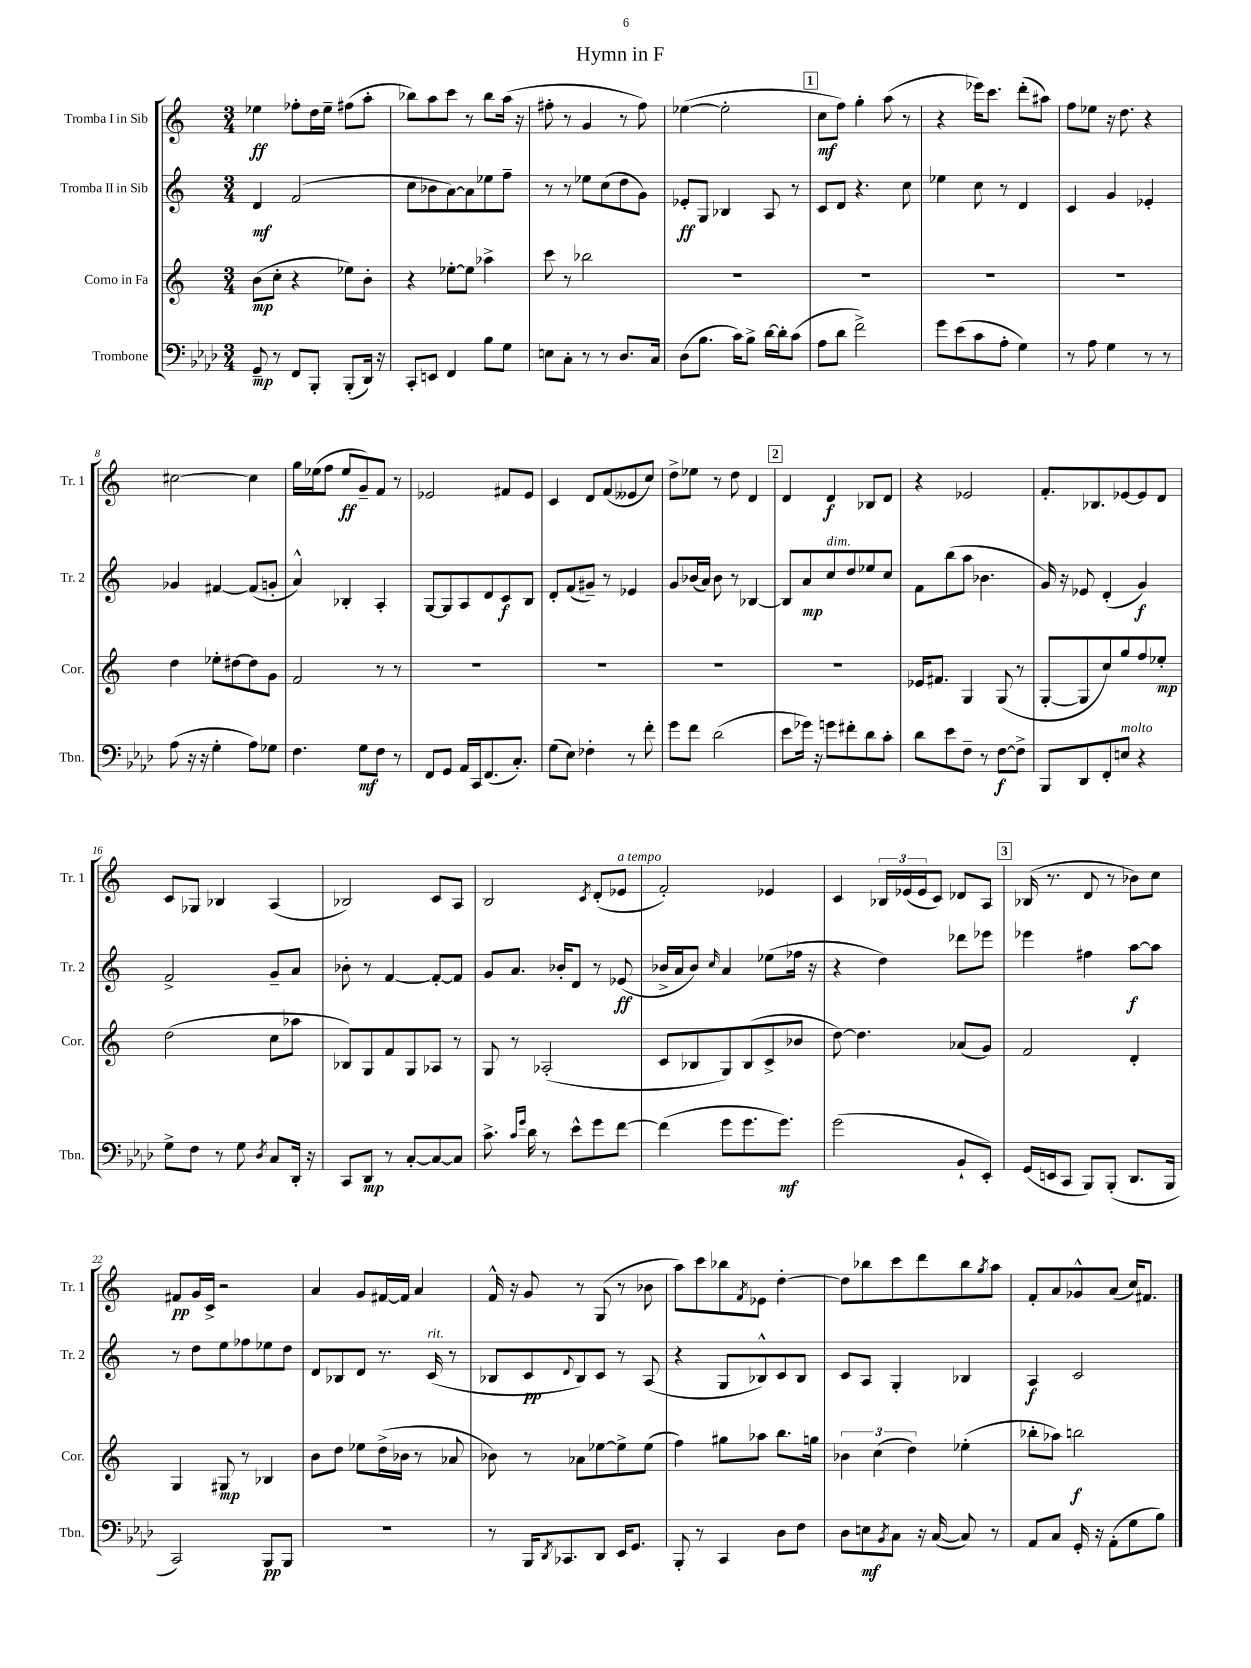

**kern	**kern	**kern	**kern
*staff4	*staff3	*staff2	*staff1
*clefF4	*clefG2	*clefG2	*clefG2
*k[b-e-a-d-]	*k[]	*k[]	*k[]
*M3/4	*M3/4	*M3/4	*M3/4
8GG~/	(8b\L	4d/	4ee-\
8r	8cc'\J	.	.
8FF/L	4r	(2f/	8ff-'\L
8BBB-'/J	.	.	16dd\L
.	.	.	16ee-~\JJ
(8BBB-'/L	8ee-\L)	.	(8ff#\L
16DD-/Jk)	8b'\J	.	8aa'\J
16r	.	.	.
=	=	=	=
8CC'/L	4r	8cc\L	8bb-\L)
8EE/J	.	8b-\	8aa\
4FF/	[8ee-'\L	[8a\)	8ccc\J
.	8ee-\]J	8a\]	8r
8B-\L	4aa-^\	8ee-\	8bb-\L
8G\J	.	8ff~\J	(16aa\Jk
.	.	.	16r
=	=	=	=
8E\L	8ccc\	8r	8ff#'\
8C'\J	8r	8r	8r
8r	2bb-\	8ee-\L	4g/
8r	.	(8cc\	.
8.D-/L	.	8dd\	8r
.	.	8g\J)	8ff#\)
16C/Jk	.	.	.
=	=	=	=
(8D-\L	2.r	8e-'/L	([4ee-\
8.B-\J	.	8G/J	.
.	.	4B-/	2ee-'\]
16c\LK)	.	.	.
8B-^\J	.	.	.
[16d-\LL	.	8A/	.
16d-'\]J	.	.	.
(8c\J	.	8r	.
=	=	=	=
8A-\L	2.r	8c/L	8cc\L
8d-\J	.	8d/J	8ff\J)
2f^\)	.	4.r	4gg'\
.	.	.	(8aa\
.	.	8cc\	8r
=	=	=	=
8g\L	2.r	4ee-\	4r
(8e-\	.	.	.
8c\	.	8cc\	16eee-\LK)
.	.	.	8.ccc\J
8A-'\J	.	8r	.
4G\)	.	4d/	(8ddd'\L
.	.	.	8aa#\J)
=	=	=	=
8r	2.r	4c/	8ff\L
8A-\	.	.	8ee-\J
4G\	.	4g/	16r
.	.	.	8.dd\
8r	.	4e-'/	4r
8r	.	.	.
=	=	=	=
(8A-\	4dd\	4g-/	[2cc#\
16r	.	.	.
16r	.	.	.
4G'\	8ee-'\L	[4f#/	.
.	[8dd#\	.	.
8A-\L)	8dd#\]	(8f#/]L	4cc#\]
8G-\J	8g\J	8g'/J	.
=	=	=	=
4.F\	2f/	4a^^/)	16gg\LL
.	.	.	(16ee-\J
.	.	.	8ff\J
.	.	4B-'/	8ee-/L
8G\L	.	.	8g~/)
8F\J	8r	4A'/	8f/J
8r	8r	.	8r
=	=	=	=
8FF/L	2.r	[8G/L	2e-/
8GG/J	.	8G/]	.
16AA-/LL	.	8A/	.
16CC/J	.	.	.
(8.FF/	.	8d/	.
.	.	8c/	8f#/L
8.C'/J)	.	.	.
.	.	8B/J	8e-/J
=	=	=	=
(8G\L	2.r	8d'/L	4c/
8E-\J)	.	(8f/	.
4F-'\	.	8g#~/J)	8d/L
.	.	8r	(8f/
8r	.	4e-/	8e--/
8f'\	.	.	8cc/J)
=	=	=	=
8g\L	2.r	8g/L	8dd^\L
8f\J	.	(16b-/L	8ee-\J
.	.	16a/JJ)	.
(2d-\	.	8b-\	8r
.	.	8r	8dd\
.	.	[4B-/	4d/
=	=	=	=
8e-\L	2.r	8B-/]L	4d/
16g-\Jk)	.	8a/	.
16r	.	.	.
8g\L	.	8cc/	4d/
8f#'\	.	8dd/	.
8d-\	.	8ee-/	8B-/L
8c'\J	.	8cc/J	8d/J
=	=	=	=
8d-\L	16e-/LK	8f\L	4r
.	8.f#/J	.	.
8e-\	.	(8bb\	.
8F~\J	4G/	8aa\J	2e-/
8r	.	4.b-\	.
[8F\L	(8G/	.	.
8F^\]J	8r	.	.
=	=	=	=
8BBB-/L	[8G'/L	16g/)	8.f'/L
.	.	16r	.
8DD-/	8G/]	8e-/	.
.	.	.	8.B-/
8FF'/	8cc/)	(4d'/	.
8E/J	8gg/	.	[8e-/
4r	8ff/	4g/)	8e-/]
.	8ee-'/J	.	8d/J
=	=	=	=
8G^\L	(2dd\	2f^/	8c/L
8F\J	.	.	8G-/J
8r	.	.	4B-/
8G\	.	.	.
8qD-/	.	.	.
8C/L	8cc\L	8g~/L	(4A/
16DD-'/Jk	8aa-\J	8a/J	.
16r	.	.	.
=	=	=	=
8CC/L	8B-/L)	8b-'\	2B-/)
8DD-/J	8G/	8r	.
8r	8f/	[4f/	.
[8C'/L	8G/	.	.
8C/_	8A-/J	8f'/_L	8c/L
8C/]J	8r	8f/]J	8A/J
=	=	=	=
8.c^\	8G/	8g/L	2B/
.	8r	8.a/J	.
16qqc/LL	.	.	.
16qqg/JJ	.	.	.
16d-\	.	.	.
8r	(2A-'/	.	.
.	.	16b-'/LK	.
8e-^^\L	.	8d/J	.
.	.	.	8qc/
8g\	.	8r	(8d'/L
[8f\J	.	(8e-/	8e-/J
=	=	=	=
(4f\]	8c/L	16b-^/LL	2f'/)
.	.	16a/J	.
.	8B-/	8b-/J)	.
.	.	16qqcc/	.
8g\L	8G/)	4a/	.
8.g\	(8B-/	.	.
.	8c^/	(8ee-\L	4e-/
8.g\J)	.	.	.
.	8b-/J	16ff-\Jk	.
.	.	16r	.
=	=	=	=
(2g\	[8dd\)	4r	4c/
.	4.dd\]	.	.
.	.	4dd\)	24B-/LL
.	.	.	(24e-/
.	.	.	24e-/J
.	.	.	8c/J)
8BB-`/L	(8a-/L	8ddd-\L	8d-/L
8EE-'/J)	8g/J)	8eee-\J	8A/J
=	=	=	=
(16GG/LL	2f/	4eee-\	(16B-/
16EE/J	.	.	8.r
8CC/J	.	.	.
8BBB-/L)	.	4ff#\	8d/
(8BBB-'/J	.	.	8r
8.DD-/L	4d'/	[8aa\L	8b-\L)
.	.	8aa\]J	8cc\J
16BBB-/Jk	.	.	.
=	=	=	=
2CC/)	4G/	8r	8f#/L
.	.	8dd\L	16g/L
.	.	.	16c^/JJ
.	8G#/	8ee\	2r
.	8r	8ff-\	.
8BBB-/L	4B-/	8ee-\	.
8BBB-/J	.	8dd\J	.
=	=	=	=
2.r	8b\L	8d/L	4a/
.	8dd\J	8B-/	.
.	8ee-\L	8d/J	8g/L
.	(16dd^\L	8.r	[16f#/L
.	16b-\JJ	.	16f#/]JJ
.	8r	.	4a/
.	.	(16c/	.
.	8a-/	8r	.
=	=	=	=
8r	8b-\)	8B-/L	16f^^/
.	.	.	16r
16BBB-/LK	8r	8c/	8g/
8qDD-/	.	.	.
8.CC-/	.	.	.
.	.	8qqd/	.
.	8a-\L	8B-/)	8r
8DD-/J	[8ee-\	8c/J	(8G/
16EE-/LK	8ee-^\]	8r	8r
8.GG/J	.	.	.
.	(8ee-\J	(8A/	8b-\
=	=	=	=
8BBB-'/	4ff\)	4r	8aa\L)
8r	.	.	8ccc\
4CC/	8gg#\L	8G/L	8bb-\
.	.	.	8qf/
.	8aa-\J	8B-^^/)	8e-\J
8D-\L	8.bb\L	8c/	[4dd'\
8F\J	.	8B-/J	.
.	16gg\Jk	.	.
=	=	=	=
8D-\L	6b-\	8c/L	8dd\]L
8E\	.	8A/J	8bb-\
.	(6cc\	.	.
8qBB-/	.	.	.
8C\J	.	4G'/	8ccc\
.	6dd\)	.	.
16r	.	.	8ddd\
([16C/	.	.	.
8C/])	(4ee-'\	4B-/	8bb-\
.	.	.	8qgg/
8r	.	.	8aa\J
=	=	=	=
8AA-/L	8bb-'\L	4A/	8f'/L
8C/J	8aa-\J)	.	8a/
16GG'/	2bb\	2c/	8g-^^/
16r	.	.	.
(8AA-'\L	.	.	(8a/J
8G\	.	.	16cc/LK)
.	.	.	8.f#/J
8B-\J)	.	.	.
==	==	==	==
*-	*-	*-	*-
